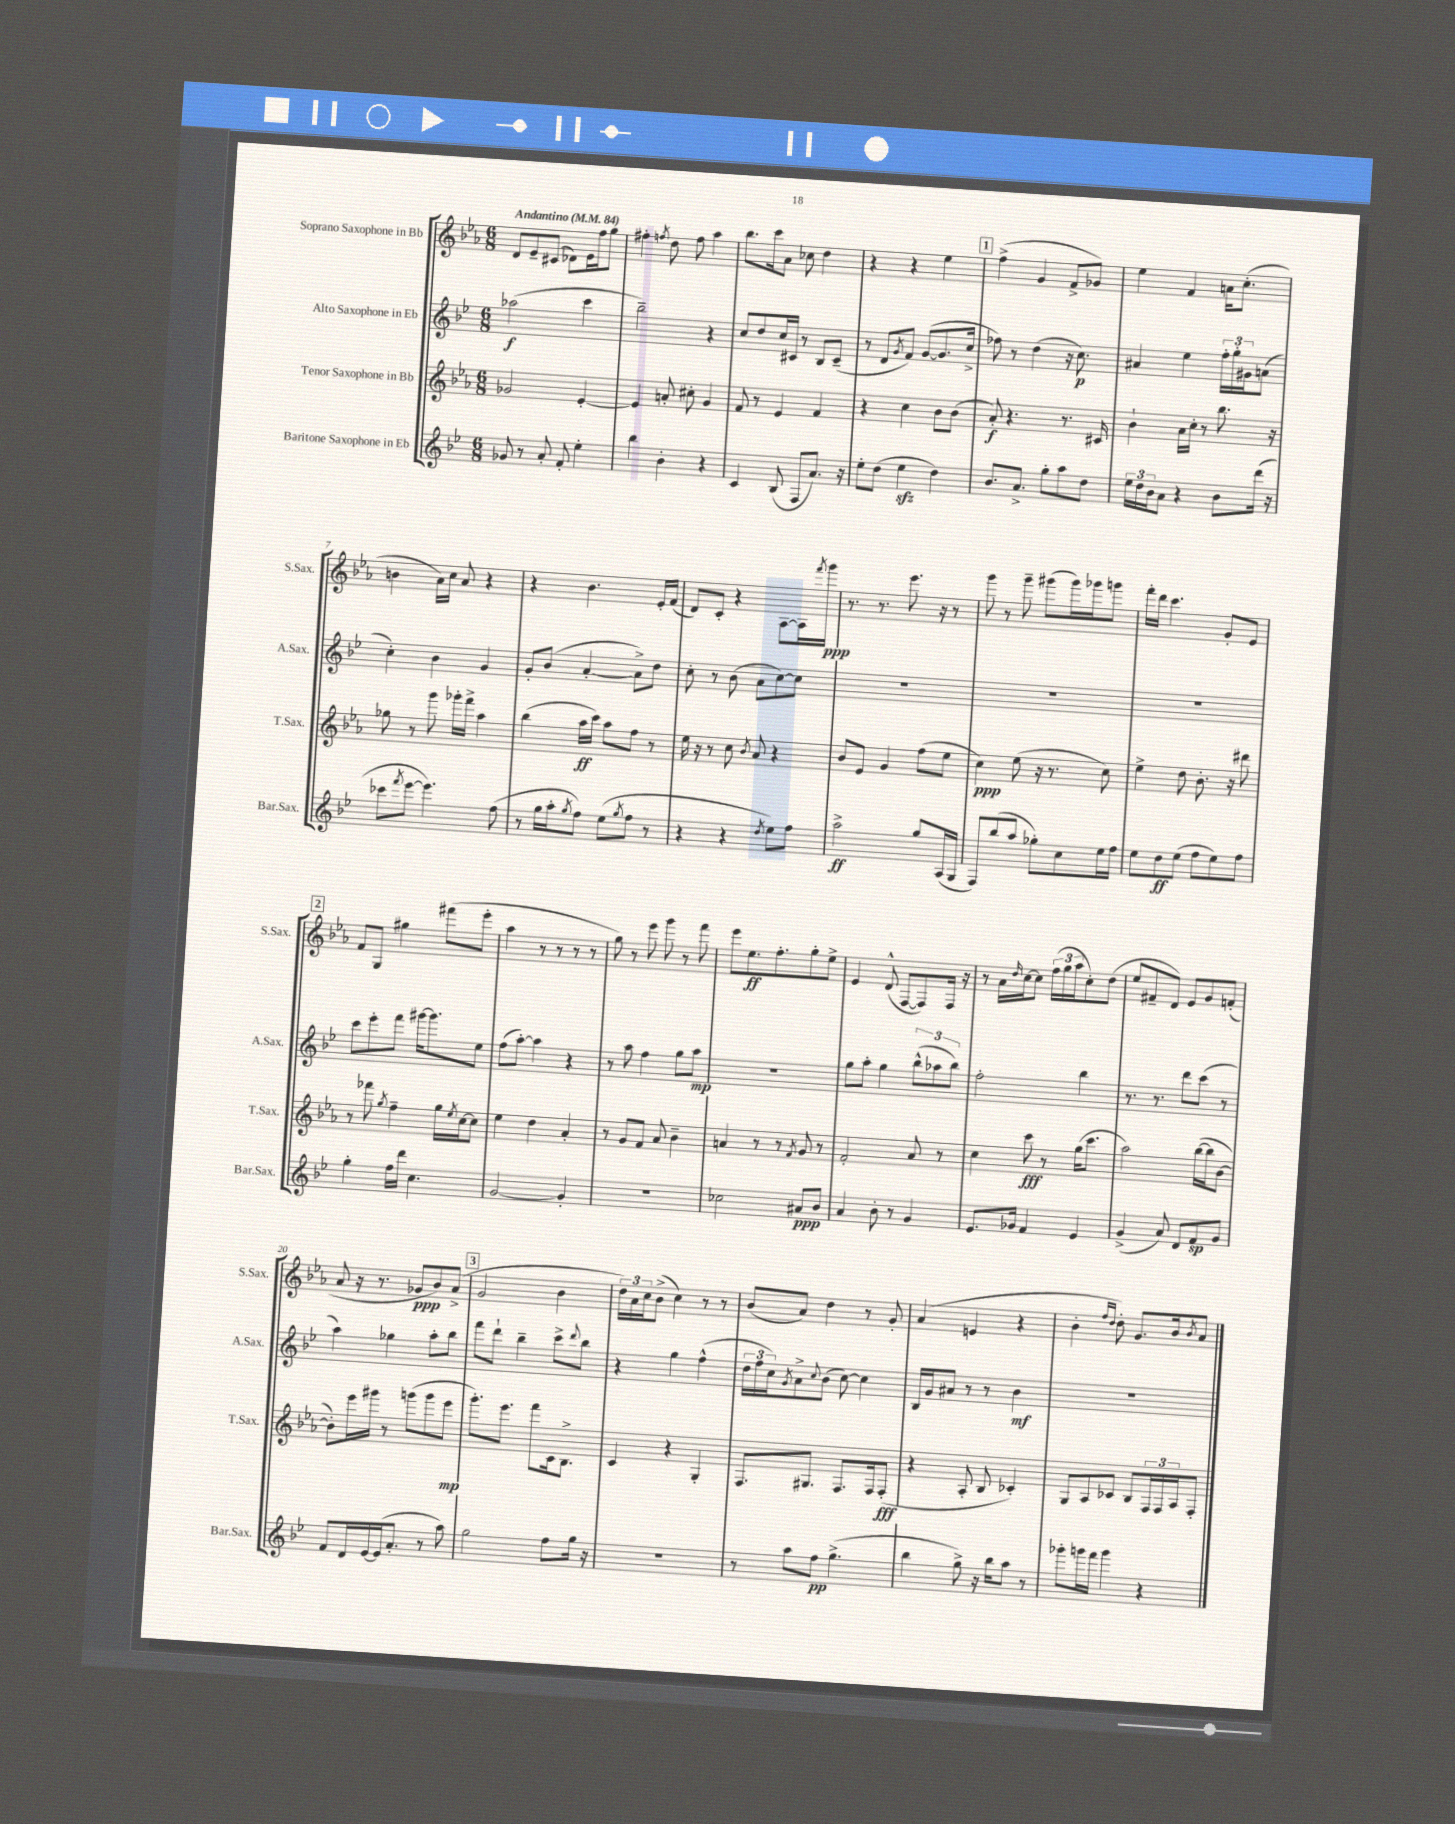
<<
\new StaffGroup <<
\new Staff = "s0" \with { instrumentName = "Soprano Saxophone in Bb" shortInstrumentName = "S.Sax." } {
    \clef treble \key ees \major \numericTimeSignature \time 6/8 \tempo "Andantino" 4 = 84
    d'8 ees'8-- cis'8( des'8) ees'16 f''16 g''8 |
    fis''4-. \acciaccatura { f''8 } d''8 f''8 aes''4 |
    bes''8. c'''16 aes'8 ces''8 d''4 |
    r4 r4 ees''4 |
    \mark \markup { \box "1" } f''4->( g'4 f'8-> ges'8) |
    ees''4 f'4 a'16 c''8.-.( |
    b'4 aes'16) c''16 aes'8 r4 |
    r4 bes'4. ees'16-. f'16( |
    d'8) c'8-. r4 aes8~ aes16 \acciaccatura { f'''8 } g'''16\ppp |
    r8. r8. ees'''8. r16 r8 |
    g'''8 r8 g'''8-- gis'''8( gis'''16) ges'''16 g'''8 |
    f'''16-. d'''16 c'''4. g'8-. ees'8 |
    \mark \markup { \box "2" } f'8 g8 gis''4 fis'''8( ees'''8-. |
    aes''4 r8 r8 r8 r8 |
    g''8) r8 ees'''8 g'''8 r8 f'''8 |
    ees'''8 ees''8.\ff f''8.-. g''8-. ees''8-> |
    ees'4 d'8-^( f8~ f8) f16 r16 |
    r8 aes'16 \grace { d''16 } c''16~ c''8 \tuplet 3/2 { f''16( g''16 aes''16 } c''8-.) d''8( |
    ees''8 fis'8-- d'8) ees'8 g'8 f'8-.( |
    aes'8 r16 r8. ges'8\ppp bes'8) aes'8->( |
    \mark \markup { \box "3" } g'2 bes'4 |
    \tuplet 3/2 { d''16) aes'16 c''16 } bes'8->( c''4) r8 r8 |
    bes'8( aes'8) d''4 r8 g'8-. |
    aes'4( e'4 r4 |
    bes'4-. \grace { f''16 d''16 } d''8-.) g'8. bes'16 \acciaccatura { bes'8 } aes'8 \bar "|." |
}
\new Staff = "s1" \with { instrumentName = "Alto Saxophone in Eb" shortInstrumentName = "A.Sax." } {
    \clef treble \key bes \major \numericTimeSignature \time 6/8
    aes''2\f( c'''4 |
    bes''2--) r4 |
    c''8 d''8 c''16 cis'16 r8 bes8 cis'8--( |
    r8 d'8 \acciaccatura { g'8 } f'8) g'8~( g'8. c''16-> |
    \mark \markup { \box "1" } fes''8) r8 d''4( r16 c''8.\p) |
    ais'4 ees''4 \tuplet 3/2 { f''16-. g''16-. gis'16 } a'8( |
    c''4-.) bes'4 g'4 |
    g'8-. bes'8( a'4~-. a'8->) d''8 |
    c''8-. r8 bes'8( a'8 c''8~) c''8 |
    R2. |
    R2. |
    R2. |
    \mark \markup { \box "2" } c'''8 ees'''8-. f'''8 gis'''16~ gis'''8. ees''8 |
    f''8( a''8~-.) a''4 r4 |
    r8 a''8 f''4 g''8 a''8\mp |
    R2. |
    g''8 a''8-. g''4 \tuplet 3/2 { bes''8-^( aes''8 bes''8) } |
    f''2-. bes''4 |
    r8. r8. d'''8 c'''8( r8 |
    a''4) ges''4 a''8-. bes''8 |
    \mark \markup { \box "3" } f'''8 d'''8-! bes''4-- c'''8-> \appoggiatura { d'''8 } bes''8 |
    r4 g''4 f''4-^( |
    \tuplet 3/2 { d''16 f''16 c''16) } \acciaccatura { g'8 } a'8-> \appoggiatura { c''8 } bes'8( c''8~) c''4 |
    bes16 g'16 ais'8 r8 r8 bes'4\mf |
    r2. \bar "|." |
}
\new Staff = "s2" \with { instrumentName = "Tenor Saxophone in Bb" shortInstrumentName = "T.Sax." } {
    \clef treble \key ees \major \numericTimeSignature \time 6/8
    ges'2 ees'4~-. |
    ees'4 a'8-. cis''8-. g'4 |
    f'8 r8 ees'4 f'4 |
    r4 c''4 bes'8 bes'8( |
    \mark \markup { \box "1" } aes'8-.\f) r4. r8. cis'16 |
    bes'4-! aes'16 c''16-. r8 bes''8. r16 |
    ges''8 r8 g'''8 ges'''16-. f'''16-> aes''4 |
    bes''4( aes''16\ff c'''16) aes''8 f''8 r8 |
    ees''16 r16 r8 c''8 \acciaccatura { bes'8 } aes'8 r4 |
    bes'8 ees'8 g'4 f''8( ees''8 |
    c''4\ppp) ees''8( r16 r8. c''8) |
    ees''4-> d''8 bes'8.-. r16 dis'''8 |
    \mark \markup { \box "2" } r8 fes'''8 \acciaccatura { g''8 } f''4-- g''16 \acciaccatura { ees''8 } c''16~ c''8 |
    ees''4 d''4 aes'4-. |
    r8 g'8 f'8 aes'8 bes'4-- |
    a'4 r8 r8 \acciaccatura { f'8 } g'8 r8 |
    f'2-. aes'8 r8 |
    c''4 c'''8\fff r8 g''16( c'''8. |
    aes''2) bes''16~( bes''16 bes'8~ |
    bes'8-.) ees'''16 gis'''16 r8 g'''8( g'''8 ees'''8\mp |
    \mark \markup { \box "3" } g'''8.-.) ees'''8. f'''8 c'16 bes8.-> |
    c'4 r4 g4-. |
    f8. gis8. f8. f16 f8-.\fff( |
    r4 aes8-. bes8 ces'4-.) |
    g8 aes8 ces'8 bes8 \tuplet 3/2 { f16 f16 aes16 } f8-. \bar "|." |
}
\new Staff = "s3" \with { instrumentName = "Baritone Saxophone in Eb" shortInstrumentName = "Bar.Sax." } {
    \clef treble \key bes \major \numericTimeSignature \time 6/8
    ges'8 r8 a'8-. f'8-. ees''4-. |
    bes''4 bes'4-. r4 |
    c'4 bes8( f8 a'8.) r16 |
    ees''8-. d''8( ees''4\sfz d''4) |
    \mark \markup { \box "1" } bes'8. a'8.-> g''8-. a''8 d''8 |
    \tuplet 3/2 { ees''16 d''16 bes'16 } a'8 r4 bes'8 d'''16( r16 |
    ces'''8 \acciaccatura { f'''8 } ees'''8~ ees'''4.) f''8( |
    r8 g''16 a''16-. \acciaccatura { g''8 } f''8) ees''8( \acciaccatura { g''8 } f''8 r8 |
    r4 r4 \acciaccatura { d''8 } ees''8) f''8 |
    a''2->\ff g''8 a16( g16 |
    f8) bes''8( a''8 ges''8-.) c''8 ees''16 f''16 |
    ees''8 d''8\ff ees''8( f''8 ees''8) f''8 |
    \mark \markup { \box "2" } g''4-. f''16 d'''16 c''4. |
    g'2~ g'4-. |
    R2. |
    ces''2 ais'8\ppp bes'8 |
    a'4 bes'8-. r8 g'4 |
    ees'8. ges'16 f'4 ees'4 |
    g'4->( a'8) d'8 f'8\sp g'8 |
    f'8 d'16 ees'16~ ees'16( a'8.-. r8 a''8) |
    \mark \markup { \box "3" } g''2 f''8 g''16 r16 |
    R2. |
    r8 a''8 f''8\pp g''4.->( |
    bes''4 g''8->) r16 bes''16 a''8 r8 |
    ges'''8-. g'''16 f'''16 g'''4 r4 \bar "|." |
}
>>
>>
